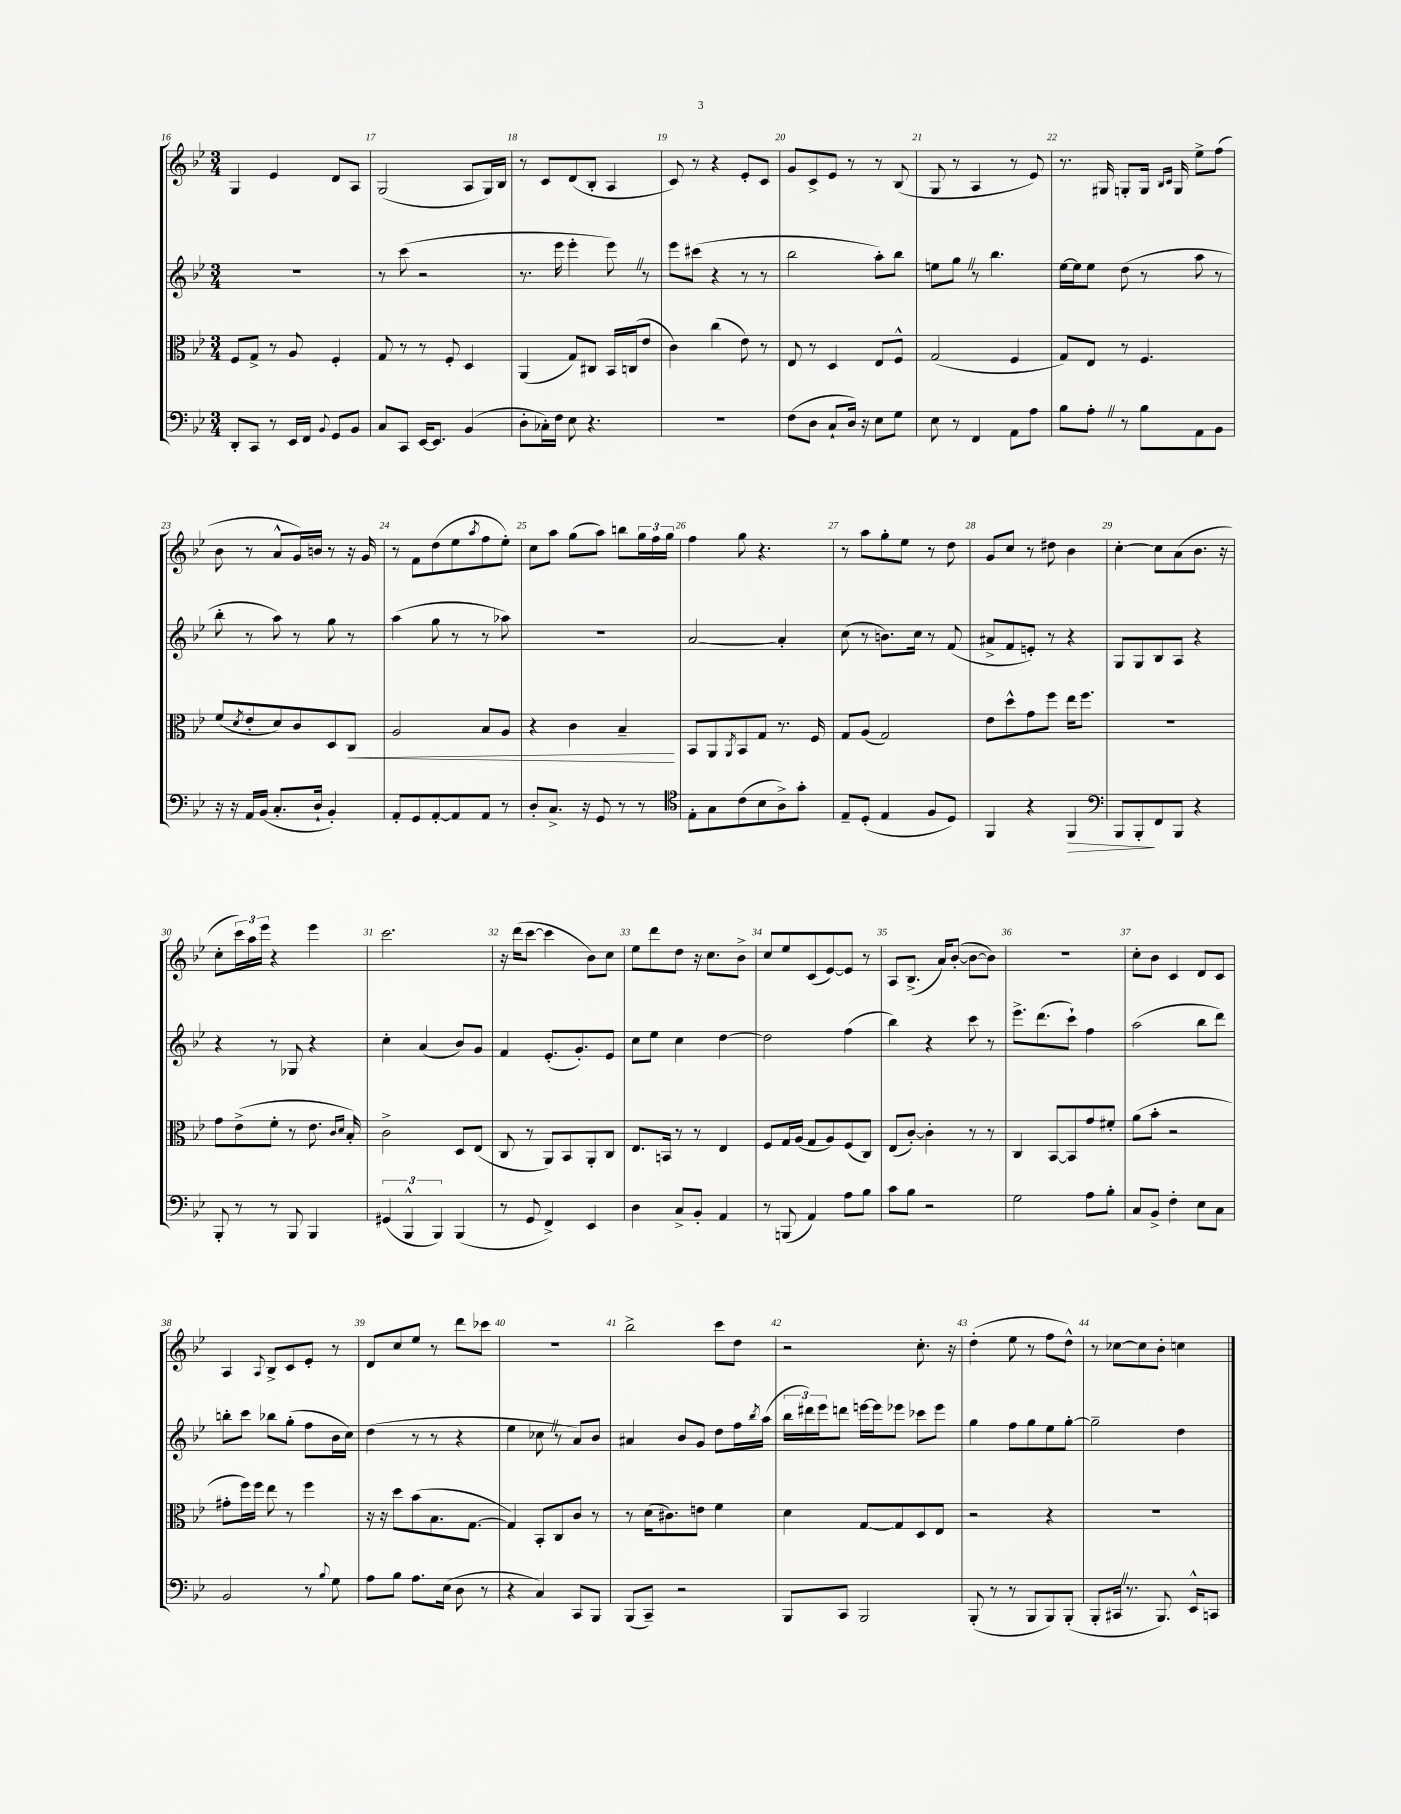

**kern	**dynam	**kern	**dynam	**kern	**kern
*part4	*part4	*part3	*part3	*part2	*part1
*staff4	*staff4	*staff3	*staff3	*staff2	*staff1
*clefF4	*	*clefC3	*	*clefG2	*clefG2
*k[b-e-]	*	*k[b-e-]	*	*k[b-e-]	*k[b-e-]
*M3/4	*	*M3/4	*	*M3/4	*M3/4
=16	=16	=16	=16	=16	=16
8DD'/L	.	8F/L	.	2.r	4G/
8CC/J	.	8G^/J	.	.	.
8r	.	8r	.	.	4e-/
16EE-/LL	.	8A/	.	.	.
16FF/JJ	.	.	.	.	.
8qqBB-/	.	.	.	.	.
8GG/L	.	4F'/	.	.	8d/L
8BB-/J	.	.	.	.	8A/J
=17	=17	=17	=17	=17	=17
8C/L	.	8G/	.	8r	(2G/
8CC/J	.	8r	.	(8ccc\	.
[16EE-/KL	.	8r	.	2r	.
8.EE-/J]	.	.	.	.	.
.	.	8F'/	.	.	.
(4BB-/	.	4D/	.	.	8A/L
.	.	.	.	.	16G/L)
.	.	.	.	.	16B-/JJ
=18	=18	=18	=18	=18	=18
8D'\L	.	(4AA/	.	8.r	8r
16C-X'\L)	.	.	.	.	8c/L
16F\JJ	.	.	.	16eee-\	.
8E-\	.	8G/L)	.	4eee-'\	(8d/
4.r	.	8C#X/J	.	.	8B-'/J
.	.	16BB-/LL	.	8eee-Z\)	4A/
.	.	(16Cn/J	.	.	.
.	.	8e-/J	.	8r	.
=19	=19	=19	=19	=19	=19
2.r	.	4c\)	.	8eee-\L	8c/)
.	.	.	.	(8ccc#X\J	8r
.	.	(4cc\	.	4r	4r
.	.	8e-\)	.	8r	8e-'/L
.	.	8r	.	8r	8c/J
=20	=20	=20	=20	=20	=20
(8F\L	.	8E-/	.	2bb-\	8g/L
8D\J	.	8r	.	.	8c^/
8C`/L	.	4D/	.	.	8e-/J
16D/Jk)	.	.	.	.	8r
16r	.	.	.	.	.
8E-\L	.	8E-/L	.	8aa'\L)	8r
8G\J	.	8F^^/J	.	8bb-\J	(8B-/
=21	=21	=21	=21	=21	=21
8E-\	.	(2G/	.	8een\L	8G/
8r	.	.	.	8ggZ\J	8r
4FF/	.	.	.	8r	4A/
.	.	.	.	4.bb-\	.
8AA\L	.	4F/	.	.	8r
8A\J	.	.	.	.	8e-/)
=22	=22	=22	=22	=22	=22
8B-\L	.	8G/L)	.	[16ee-\LL	8.r
.	.	.	.	16ee-\J]	.
8A'Z\J	.	8E-/J	.	8ee-\J	.
.	.	.	.	.	16G#X/
8r	.	8r	.	(8dd\	8Gn'/L
8B-\L	.	4.F/	.	8r	16G/Jk
.	.	.	.	.	16qqB-/LL
.	.	.	.	.	16qqc/JJ
.	.	.	.	.	16G/
8AA\	.	.	.	8aa\	8ee-^\L
8BB-\J	.	.	.	8r	(8ff\J
!!LO:LB:g=z
=23	=23	=23	=23	=23	=23
16r	.	(8f/L	.	8bb-'\	8b-\
16r	.	.	.	.	.
.	.	8qd/	.	.	.
16AA/LL	.	8e-'/	.	8r	8r
(16BB-/JJ	.	.	.	.	.
8.C'/L	.	8d/)	.	8aa\)	8a^^/L
.	.	8c/	.	8r	16g/L)
16D`/Jk	.	.	.	.	16bn/JJ
4BB-'/)	.	8D/	.	8gg\	8r
!	!	!	!LO:HP:b	!	!
.	.	8C/J	<	8r	16r
.	.	.	.	.	16g/
=24	=24	=24	=24	=24	=24
8AA'/L	.	2A/	.	(4aa\	8r
8GG/	.	.	.	.	8f\L
[8AA'/	.	.	.	8gg\	(8dd\
8AA/]	.	.	.	8r	8ee-\
.	.	.	.	.	8qaa/
8AA/J	.	8B-/L	.	8r	8ff\
8r	.	8A/J	.	8aa-X\)	8ee-'\J)
=25	=25	=25	=25	=25	=25
8D'/L	.	4r	.	2.r	8cc\L
8.C^/J	.	.	.	.	8aa\J
.	.	4c\	.	.	(8gg\L
16r	.	.	.	.	.
8GG/	.	.	.	.	8aa\J)
8r	.	4B-~/	.	.	8bbn\L
8r	.	.	.	.	24gg\L
.	.	.	.	.	24ff\
.	.	.	.	.	24gg\JJ
.	.	.	[	.	.
=26	=26	=26	=26	=26	=26
*clefC4	*	*	*	*	*
8E-'\L	.	8BB-/L	.	[2a/	4ff\
8G\	.	8AA/	.	.	.
.	.	8qAA/	.	.	.
(8c\	.	8BB-/	.	.	8gg\
8B-\	.	8G/J	.	.	4.r
8A^\)	.	8.r	.	4a'/]	.
8g'\J	.	.	.	.	.
.	.	16F/	.	.	.
=27	=27	=27	=27	=27	=27
8E-~/L	.	8G/L	.	(8cc\	8r
(8D'/J	.	(8A/J	.	8r	8aa\L
4E-/	.	2G/)	.	8.bn\L)	8gg'\
.	.	.	.	.	8ee-\J
.	.	.	.	16cc\Jk	.
8F/L	.	.	.	8r	8r
8D/J)	.	.	.	(8f/	8dd\
=28	=28	=28	=28	=28	=28
4FF/	.	8e-\L	.	8a#X^/L	8g/L
.	.	8dd^^\	.	8f/	8cc/J
4r	.	8g\	.	8en'/J)	8r
.	.	8ff\J	.	8r	8dd#X\
!	!LO:HP:b	!	!	!	!
4FF/	>	16ee-\KL	.	4r	4b-\
.	.	8.ff\J	.	.	.
=29	=29	=29	=29	=29	=29
*clefF4	*	*	*	*	*
8BBB-/L	.	2.r	.	8G/L	[4cc'\
8BBB-'/	.	.	.	8G/	.
8FF/	]	.	.	8B-/	8cc\L]
8BBB-/J	.	.	.	8A/J	(8a\
4r	.	.	.	4r	8.b-\J
.	.	.	.	.	16r
!!LO:LB:g=z
=30	=30	=30	=30	=30	=30
8BBB-'/	.	8g\L	.	4r	8cc'\L
8r	.	(8e-^\	.	.	24ccc\L)
.	.	.	.	.	24aa\
.	.	.	.	.	24eee-\JJ
8r	.	8f'\J	.	8r	4r
8BBB-/	.	8r	.	8G-X/	.
4BBB-/	.	8.e-\	.	4r	4eee-\
.	.	16qqc/LL	.	.	.
.	.	16qqd/JJ	.	.	.
.	.	16B-'/)	.	.	.
=31	=31	=31	=31	=31	=31
(6GG#X/	.	2c^\	.	4cc'\	2.ccc\
6BBB-^^/	.	.	.	.	.
.	.	.	.	(4a/	.
6BBB-/)	.	.	.	.	.
(4BBB-/	.	8D/L	.	8b-/L)	.
.	.	(8E-/J	.	8g/J	.
=32	=32	=32	=32	=32	=32
8r	.	8C/	.	4f/	16r
.	.	.	.	.	(16ddd\KL
8GG/	.	8r	.	.	[8ccc\J
4FF^/)	.	8AA/L)	.	(8.e-'/L	4ccc\]
.	.	8BB-/	.	.	.
.	.	.	.	8.g'/)	.
4EE-/	.	8AA'/	.	.	8b-\L)
.	.	8C/J	.	8e-/J	8cc\J
=33	=33	=33	=33	=33	=33
4D\	.	8.E-/L	.	8cc\L	8ee-\L
.	.	.	.	8ee-\J	8ddd\
.	.	16BBn/Jk	.	.	.
8C^/L	.	8r	.	4cc\	8dd\J
8BB-'/J	.	8r	.	.	16r
.	.	.	.	.	8.cc\L
4AA/	.	4E-/	.	[4dd\	.
.	.	.	.	.	8b-^\J
=34	=34	=34	=34	=34	=34
8r	.	8F/L	.	2dd\]	8cc/L
(8BBBn/	.	16G/L	.	.	8ee-/
.	.	(16A/JJ	.	.	.
4AA/)	.	8G/L	.	.	(8c/
.	.	8A/)	.	.	[8e-/)
8A\L	.	(8F/	.	(4ff\	8e-/J]
8B-\J	.	8C/J)	.	.	8r
=35	=35	=35	=35	=35	=35
8c\L	.	(8E-/L	.	4bb-\)	8A/L
8B-\J	.	[8c'/J)	.	.	(8.B-^/J
2r	.	4c'\]	.	4r	.
.	.	.	.	.	16a/KL)
.	.	.	.	.	([8b-'/J
.	.	8r	.	8ccc\	8b-\L_
.	.	8r	.	8r	8b-\J])
=36	=36	=36	=36	=36	=36
2G\	.	4C/	.	8.eee-^\L	2.r
.	.	.	.	(8.ddd\	.
.	.	[8BB-/L	.	.	.
.	.	8BB-/]	.	8ccc`\J)	.
8A\L	.	8g/	.	4ff\	.
8B-'\J	.	8f#X'/J	.	.	.
=37	=37	=37	=37	=37	=37
8C/L	.	(8a\L	.	(2aa\	8cc'\L
8BB-^/J	.	8b-'\J	.	.	8b-\J
4F'\	.	2r	.	.	4c/
8E-\L	.	.	.	8bb-\L	8d/L
8C\J	.	.	.	8ddd\J)	8c/J
!!LO:LB:g=z
=38	=38	=38	=38	=38	=38
2BB-/	.	8g#X'\L	.	8bbn'\L	4A/
.	.	16ff\L)	.	8ccc\J	.
.	.	16ff\JJ	.	.	.
.	.	.	.	.	8qqA/
.	.	8ee-\	.	8bb-X\L	8B-^/L
.	.	8r	.	(8gg'\J	8c/
8r	.	4ff\	.	8ff\L	8e-'/J
8qqB-/	.	.	.	.	.
8G\	.	.	.	16b-\L	8r
.	.	.	.	16cc\JJ)	.
=39	=39	=39	=39	=39	=39
8A\L	.	16r	.	(4dd\	8d/L
.	.	16r	.	.	.
8B-\J	.	8dd\L	.	.	8cc/
8.A\L	.	(8b-\	.	8r	8ee-/J
.	.	8.B-\	.	8r	8r
(16E-\Jk	.	.	.	.	.
8D\	.	.	.	4r	8ddd\L
.	.	[8.G\J	.	.	.
8r	.	.	.	.	8ccc-X\J
=40	=40	=40	=40	=40	=40
4r	.	4G/])	.	4ee-\	2.r
4C/)	.	8BB-'/L	.	8cc-XZ\	.
.	.	8C/	.	8r	.
8CC/L	.	8c/J	.	8a/L)	.
8BBB-/J	.	8r	.	8b-/J	.
=41	=41	=41	=41	=41	=41
(8BBB-/L	.	8r	.	4a#X/	2bb-^\
8CC~/J)	.	(16d\KL	.	.	.
.	.	8.c#X\)	.	.	.
2r	.	.	.	8b-/L	.
.	.	8en\J	.	8g/J	.
.	.	4f\	.	8dd\L	8ccc\L
.	.	.	.	16ff\L	8dd\J
.	.	.	.	8qbb-/	.
.	.	.	.	(16aa\JJ	.
=42	=42	=42	=42	=42	=42
8BBB-/L	.	4d\	.	24bb-\LL	2r
.	.	.	.	24ddd#X\)	.
.	.	.	.	24eee-\J	.
8CC/J	.	.	.	8dddn\J	.
2BBB-/	.	[8G/L	.	[16eeen\LL	.
.	.	.	.	16eee\J]	.
.	.	8G/]	.	8eee-X\J	.
.	.	8D/	.	8ccc-X\L	8.cc'\
.	.	8E-/J	.	8eee-\J	.
.	.	.	.	.	16r
=43	=43	=43	=43	=43	=43
(8BBB-'/	.	2r	.	4gg\	(4dd'\
8r	.	.	.	.	.
8r	.	.	.	8ff\L	8ee-\
8BBB-/L	.	.	.	8gg\	8r
8BBB-/)	.	4r	.	8ee-\	8ff\L
(8BBB-'/J	.	.	.	[8gg'\J	8dd^^\J)
=44	=44	=44	=44	=44	=44
8BBB-'/L	.	2.r	.	2gg~\]	8r
16CC#XZ/Jk	.	.	.	.	[8cc-X\L
8.r	.	.	.	.	.
.	.	.	.	.	8cc-\]
8.BBB-/)	.	.	.	.	8b-'\J
.	.	.	.	4dd\	4ccn\
16EE-^^/KL	.	.	.	.	.
8CCn/J	.	.	.	.	.
==	==	==	==	==	==
*-	*-	*-	*-	*-	*-
